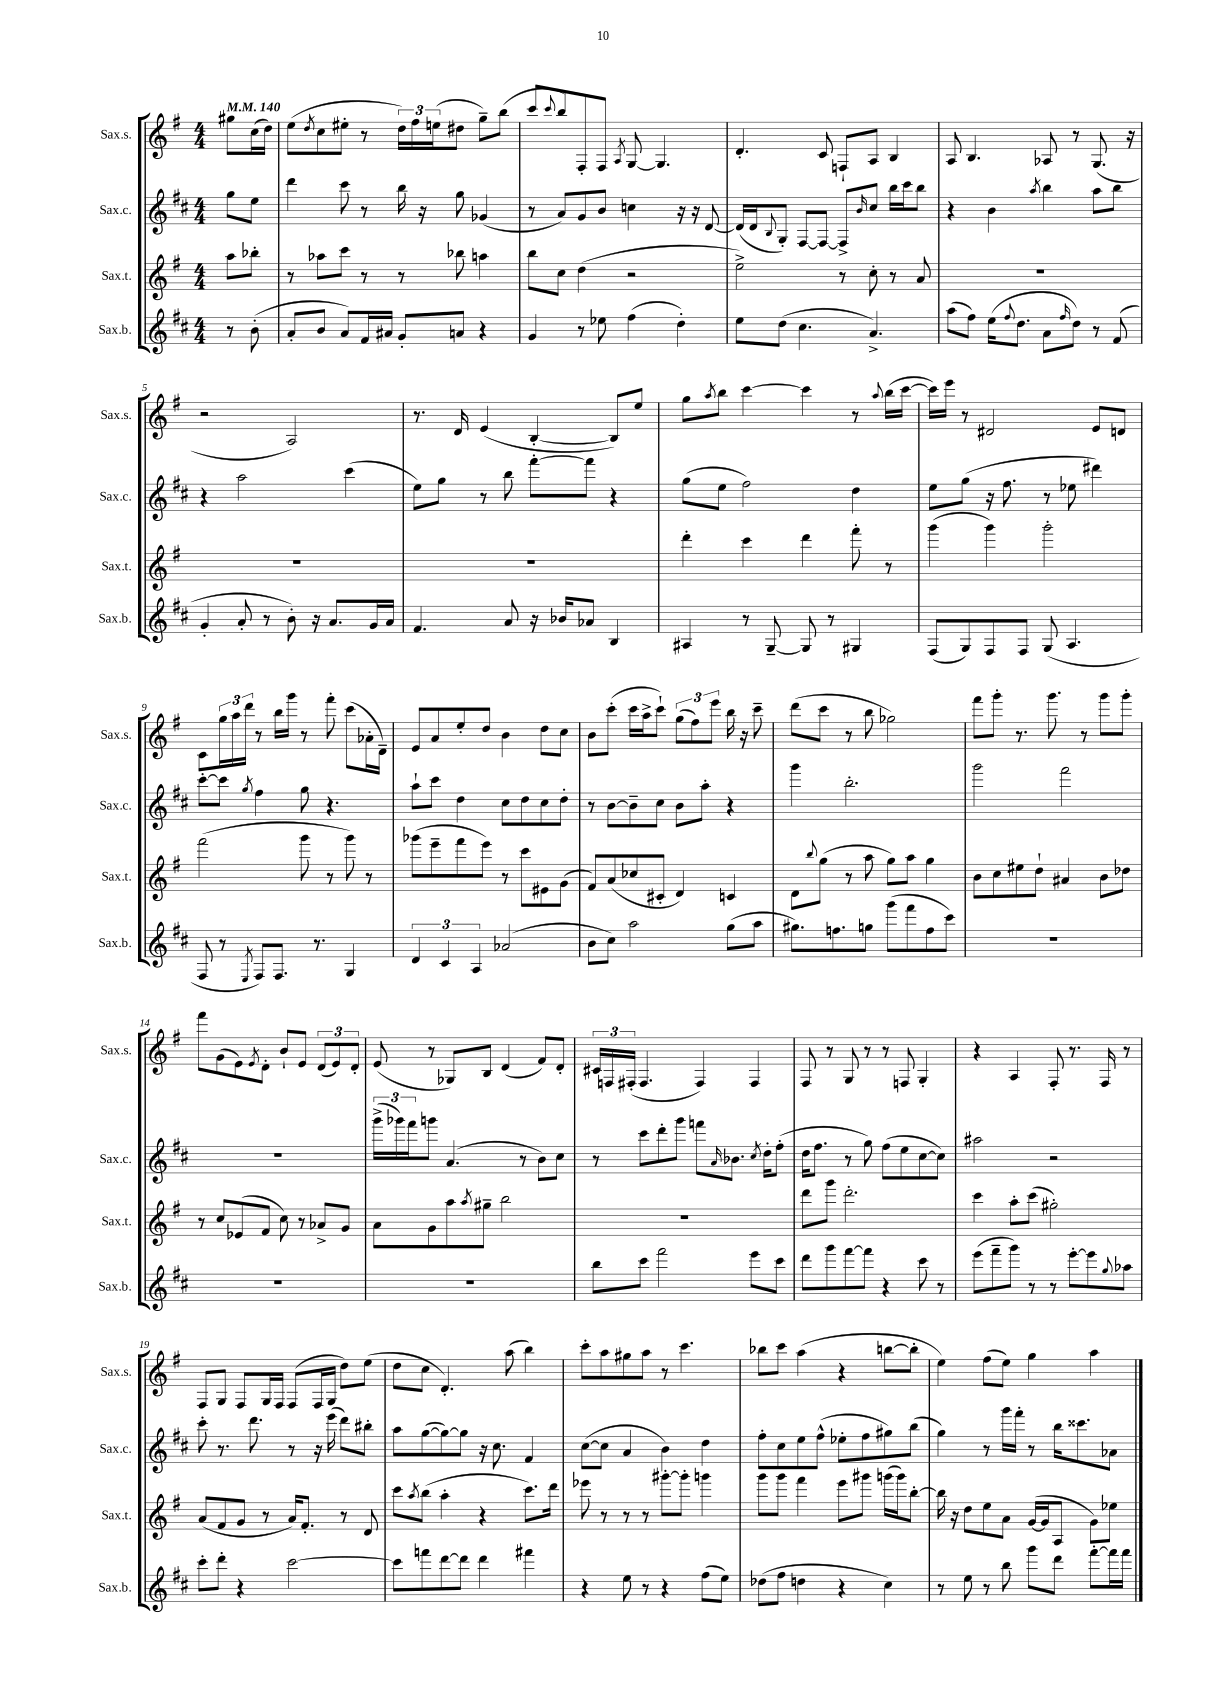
<<
\new StaffGroup <<
\new Staff = "s0" \with { instrumentName = "Sax.s." shortInstrumentName = "Sax.s." } {
    \clef treble \key g \major \numericTimeSignature \time 4/4 \partial 4 \tempo 4 = 140
    gis''8 c''16( d''16) |
    e''8( \acciaccatura { d''8 } c''8 eis''8-. r8 \tuplet 3/2 { d''16) fis''16 e''16( } dis''8 g''8--) b''8( |
    c'''8 \appoggiatura { c'''8 } b''8) fis8-. fis8 \acciaccatura { a8 } g8~ g4. |
    d'4.-. c'8 f8-! a8 b4 |
    a8 b4. aes8 r8 g8.( r16 |
    r2 a2) |
    r8. d'16 e'4( b4~-. b8) e''8 |
    g''8 \acciaccatura { a''8 } b''8 c'''4~ c'''4 r8 \appoggiatura { a''8 } b''16( c'''16~ |
    c'''16) e'''16 r8 dis'2 e'8 d'8 |
    c'8 \tuplet 3/2 { g''16 a''16 d'''16 } r8 b''16 g'''16 r8 fis'''8-. c'''8( aes'16-. d'16--) |
    e'8 a'8 e''8-. d''8 b'4 d''8 c''8 |
    b'8 c'''8-.( c'''16 a''16-> c'''8-!) \tuplet 3/2 { g''8( fis''8) e'''8 } b''16 r16 c'''8-- |
    d'''8( c'''8 r8 b''8 ges''2) |
    fis'''8 g'''8-. r8. g'''8. r8 g'''8 g'''8-. |
    fis'''8 g'8( e'8) \acciaccatura { e'8 } d'8-. b'8-! e'8 \tuplet 3/2 { d'8( e'8) d'8-. } |
    e'8( r8 ges8) b8 d'4( fis'8) d'8-. |
    \tuplet 3/2 { cis'16 f16 fis16-.( } fis4. fis4) fis4 |
    fis8 r8 g8 r8 r8 f8 g4-. |
    r4 a4 fis8-. r8. fis16 r8 |
    fis8 g8 fis8 g16 fis16 fis8( fis16 g16 d''8) e''8( |
    d''8 c''8 d'4.-.) a''8( b''4) |
    c'''8-. a''8 gis''8 a''8 r8 c'''4. |
    bes''8 c'''8 a''4( r4 b''8~ b''8-. |
    e''4) fis''8( e''8) g''4 a''4 \bar "|." |
}
\new Staff = "s1" \with { instrumentName = "Sax.c." shortInstrumentName = "Sax.c." } {
    \clef treble \key d \major \numericTimeSignature \time 4/4 \partial 4
    g''8 e''8 |
    d'''4 cis'''8 r8 b''16 r16 g''8 ges'4( |
    r8 a'8) g'8 b'8 c''4 r16 r16 d'8~ |
    d'16( d'16 \appoggiatura { b8 } g8-.) fis8~ fis8~ fis8-> \grace { b'16 } cis''8 b''16 cis'''16 b''8 |
    r4 b'4 \acciaccatura { a''8 } b''4 a''8 b''8 |
    r4 a''2 cis'''4( |
    e''8) g''8 r8 b''8 fis'''8~-. fis'''8 r4 |
    g''8( e''8 fis''2) d''4 |
    e''8 g''8( r16 fis''8. r8 ees''8 dis'''4) |
    cis'''8~-. cis'''8 \acciaccatura { g''8 } fis''4 g''8 r4. |
    a''8-! cis'''8 d''4 cis''8 d''8 cis''8 d''8-. |
    r8 b'8~ b'8-- cis''8 b'8 a''8-. r4 |
    g'''4 b''2.-. |
    g'''2 fis'''2 |
    R1 |
    \tuplet 3/2 { g'''16->( ges'''16) fis'''16 } g'''8 a'4.( r8 b'8) cis''8 |
    r8 cis'''8 d'''8-. g'''8 f'''8 \grace { a'16 } bes'8. \acciaccatura { cis''8 } d''16-. fis''8-.( |
    d''16 fis''8. r8 g''8) fis''8( e''8 cis''8~ cis''8) |
    ais''2 r2 |
    cis'''8-. r8. d'''8. r8 r16 e'''16( d'''8) bis''8-. |
    a''8 g''8~( g''8~) g''8 r16 cis''8. fis'4 |
    cis''8~( cis''8 a'4 b'4) d''4 |
    fis''8-. cis''8 e''8 fis''8-^( ees''8-. fis''8 gis''8) b''8( |
    g''4) r8 g'''16 fis'''16-. r8 b''16 cisis'''8. aes'8 \bar "|." |
}
\new Staff = "s2" \with { instrumentName = "Sax.t." shortInstrumentName = "Sax.t." } {
    \clef treble \key g \major \numericTimeSignature \time 4/4 \partial 4
    a''8 bes''8-. |
    r8 aes''8 c'''8 r8 r8 bes''8 a''4 |
    b''8 c''8 d''4( r2 |
    e''2->) r8 c''8-. r8 a'8 |
    R1 |
    R1 |
    R1 |
    d'''4-. c'''4 d'''4 fis'''8-. r8 |
    g'''4( g'''4) g'''2-. |
    fis'''2( g'''8 r8 g'''8) r8 |
    ges'''8( e'''8-- fis'''8 e'''8) r8 c'''8 eis'8 g'8( |
    fis'8) a'8( ces''8 cis'8-. d'4) c'4 |
    d'8 \appoggiatura { b''8 } g''8( r8 a''8 g''8) a''8 g''4 |
    b'8 c''8 eis''8 d''8-! ais'4 b'8 des''8 |
    r8 c''8 ees'8( fis'8 c''8) r8 aes'8-> g'8 |
    a'8 g'8 a''8 \acciaccatura { a''8 } gis''8-- b''2 |
    R1 |
    d'''8 g'''8 d'''2.-. |
    c'''4 a''8-. c'''8( gis''2-.) |
    a'8( fis'8 g'8 r8 a'16) fis'8.-. r8 d'8 |
    c'''8 \acciaccatura { a''8 } b''8( a''4-. r4 c'''8.) d'''16 |
    ees'''8 r8 r8 r8 gis'''8~-. gis'''8-. g'''4 |
    g'''8 g'''8 fis'''4 e'''8 gis'''8 g'''16( g'''16) b''8~-. |
    b''16 r16 d''8 e''8 a'8 g'16~( g'16 a8 g'8) ees''8 \bar "|." |
}
\new Staff = "s3" \with { instrumentName = "Sax.b." shortInstrumentName = "Sax.b." } {
    \clef treble \key d \major \numericTimeSignature \time 4/4 \partial 4
    r8 b'8-.( |
    a'8-. b'8 a'8) fis'16 ais'16 g'8-. a'8 r4 |
    g'4 r8 ees''8 fis''4( d''4-.) |
    e''8 d''8( cis''4. a'4.->) |
    a''8( fis''8) e''16( \appoggiatura { fis''8 } d''8. a'8 \grace { fis''16 } d''8) r8 fis'8( |
    g'4-. a'8-. r8 b'8-.) r16 a'8. g'16 a'16 |
    fis'4. a'8 r16 bes'16 aes'8 b4 |
    ais4 r8 g8~-- g8 r8 gis4 |
    fis8( g8) fis8 fis8 g8( a4. |
    fis8 r8 \acciaccatura { e8 } fis8) fis8. r8. g4 |
    \tuplet 3/2 { d'4 cis'4 a4 } aes'2( |
    b'8 cis''8) a''2 g''8( a''8 |
    gis''8.) f''8. g''8 g'''8( fis'''8 f''8 cis'''8) |
    R1 |
    R1 |
    R1 |
    b''8 cis'''8 fis'''2 e'''8 cis'''8 |
    d'''8 g'''8 fis'''8~ fis'''8 r4 cis'''8 r8 |
    e'''8( fis'''8-- g'''8) r8 r8 e'''8~-. e'''8 \appoggiatura { g''8 } aes''8 |
    cis'''8-. d'''8-. r4 cis'''2~ |
    cis'''8 f'''8 d'''8~ d'''8 d'''4 fis'''4 |
    r4 e''8 r8 r4 fis''8( e''8) |
    des''8( fis''8 d''4 r4 cis''4) |
    r8 e''8 r8 b''8 g'''8 d'''8 fis'''8~-. fis'''16 fis'''16 \bar "|." |
}
>>
>>
